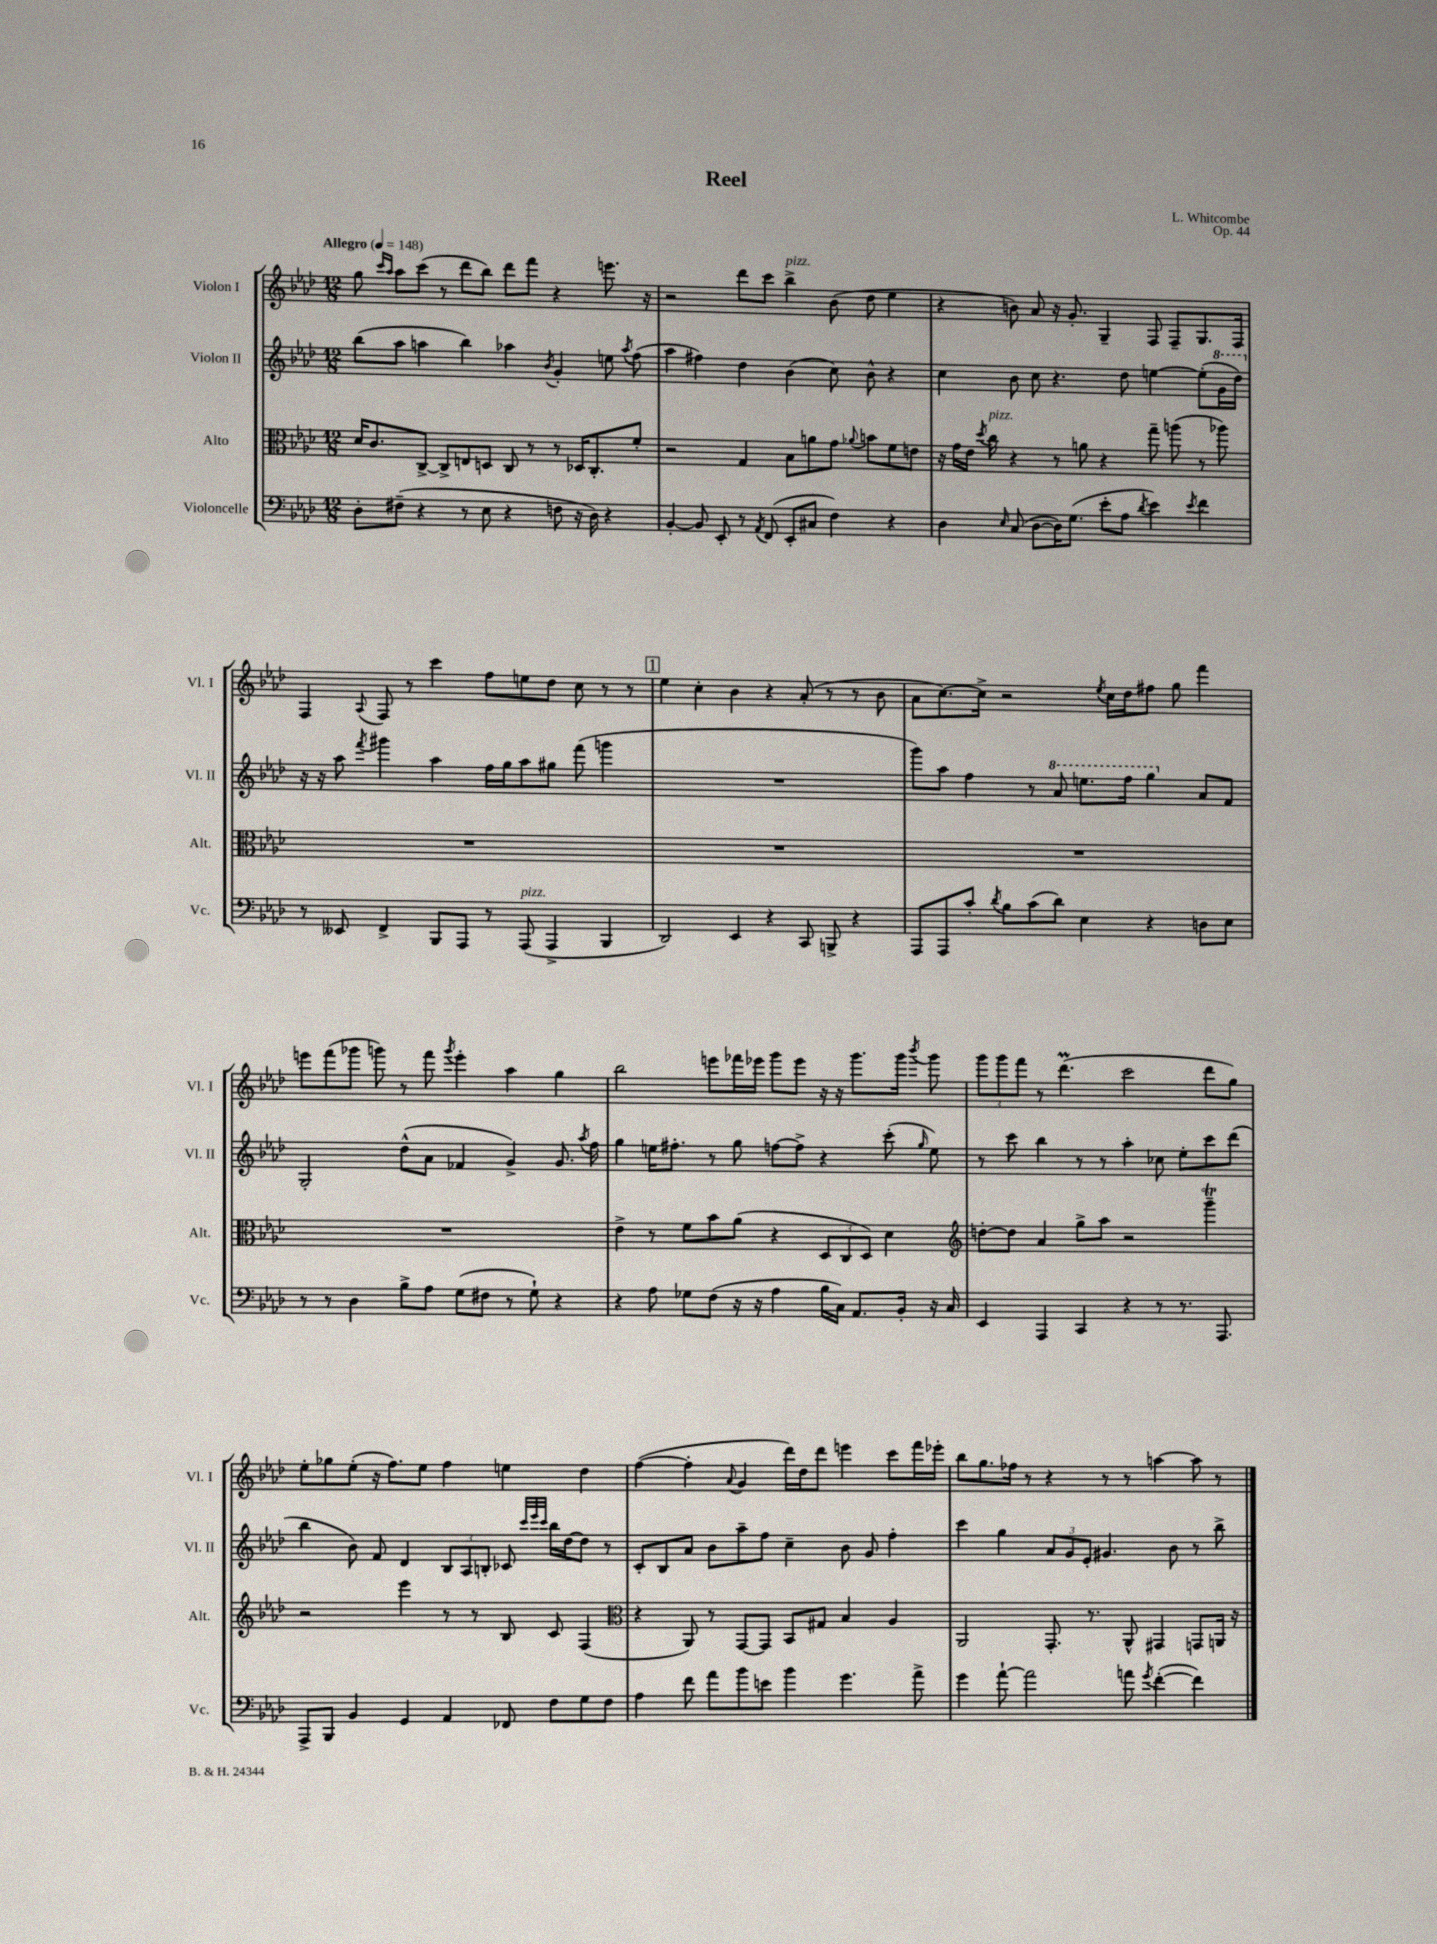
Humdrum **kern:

**kern	**kern	**kern	**kern
*part4	*part3	*part2	*part1
*staff4	*staff3	*staff2	*staff1
*I"Violoncelle	*I"Alto	*I"Violon II	*I"Violon I
*I'Vc.	*I'Alt.	*I'Vl. II	*I'Vl. I
*clefF4	*clefC3	*clefG2	*clefG2
*k[b-e-a-d-]	*k[b-e-a-d-]	*k[b-e-a-d-]	*k[b-e-a-d-]
*M12/8	*M12/8	*M12/8	*M12/8
*MM148	*MM148	*MM148	*MM148
=1	=1	=1	=1
!	!	!	!LO:TX:a:B:t=Allegro
8D-'\L	16d-/KL	(8bb-\L	8gg\
.	8.c/	.	.
.	.	.	16qqccc/LL
.	.	.	16qqaa-/JJ
(8F#X~\J	.	8aa-\J	8aa-\L
4r	[8C^/J	4aan\	(8ccc\J
.	8C^/L]	.	8r
8r	8En/	4bb-\)	8ddd-\L
8E-\	8Dn/J	.	8bb-\J)
4r	8C/	4aa-X\	8ddd-\L
.	8r	.	8fff\J
.	.	8qb-/	.
8Fn\	8r	4g'/	4r
16r	16D-X/KL	.	.
16D-\)	8.C'/	.	.
4r	.	8een\	8.eeen\
.	.	8qaa-/	.
.	8f'/J	(8ff\	.
.	.	.	16r
=2	=2	=2	=2
[4BB-'/	2r	4aa-\	2r
8BB-/]	.	4ff#X\)	.
8EE-'/	.	.	.
8r	4G/	4dd-\	8ddd-\L
8qAA-/	.	.	.
(8FF/	.	.	8ccc\J
!	!	!	!LO:TX:a:i:t=pizz.
8EE-'/L	8B-\L	(4b-\	4bb-^\
8C#X/J	8an\	.	.
4F\)	8g\J	8cc\)	(8b-\
.	8qqa-X/	.	.
.	8bn\L	8b-^^\	8dd-\
4r	8f\	4r	4ee-\
.	8en\J	.	.
=3	=3	=3	=3
4D-\	16r	4cc\	4r
.	16g\LL	.	.
.	16e-\JJ	.	.
.	8qdd-/	.	.
!	!LO:TX:a:i:t=pizz.	!	!
.	16cc\	.	.
16qqE-/	.	.	.
(8C/	4r	8b-\	8bn\)
[8D-\L	.	8cc\	8a-/
16D-\K])	8r	4.r	16r
(8.G\J	.	.	8.g'/
.	8an\	.	.
8e-'\L	4r	.	4G~/
8A-\J	.	8dd-\	.
8qd-/	.	.	.
4e-\)	8gg~\	[4een\	8F/
.	(8aan\	.	8F~/L
8qe-/	.	.	.
4f\	8r	(8ee'\L]	8.G/
*	*	*8va	*
.	8aa-X\)	16gg\L	.
.	.	16ddd-\JJ)	16F/Jk
!!LO:LB:g=z
=4	=4	=4	=4
*	*	*X8va	*
8r	1.r	16r	4F/
.	.	16r	.
8EE--X/	.	8aa-\	.
.	.	8qfff/	8qqA-/
4FF^/	.	4ggg#X\	8F/
.	.	.	8r
8BBB-/L	.	4aa-\	4ccc\
8AAA-/J	.	.	.
8r	.	16ff\LL	8ff\L
.	.	16gg\J	.
!LO:TX:a:i:t=pizz.	!	!	!
(8AAA-/	.	8aa-\	8een\
4AAA-^/	.	8gg#X\J	8dd-\J
.	.	(8fff\	8cc\
4BBB-/	.	4gggn\	8r
.	.	.	8r
!!LO:REH:place=s1:t=1
=5	=5	=5	=5
2DD-/)	1.r	1.r	4ee-\
.	.	.	4cc'\
4EE-/	.	.	4b-\
4r	.	.	4r
8CC/	.	.	(8a-'/
8BBBn^/	.	.	8r
4r	.	.	8r
.	.	.	8b-\
=6	=6	=6	=6
8AAA-/L	1.r	8ggg\L)	8a-\L
8AAA-/	.	8aa-\J	[8.cc\)
8c'/J	.	4ff\	.
.	.	.	16cc^\Jk]
8qd-/	.	.	.
8B-\L	.	.	2r
(8c\	.	8r	.
*	*	*8va	*
8d-\J)	.	8aa-/	.
4E-\	.	8.eeen\L	.
.	.	.	8qee-/
.	.	.	16cc\LL
.	.	16fff\Jk	16dd-\J
4r	.	4ggg\	8ff#X\J
.	.	.	8gg\
*	*	*X8va	*
8Dn\L	.	8a-/L	4fff\
8E-\J	.	8f/J	.
!!LO:LB:g=z
=7	=7	=7	=7
8r	1.r	2G'/	8eeen\L
8r	.	.	(8fff\
4D-\	.	.	8ggg-X\J
.	.	.	8gggn\)
8B-^\L	.	(8dd-^^\L	8r
8A-\J	.	8a-\J	8fff\
.	.	.	8qggg/
(8G\L	.	4f-X/	4eee'\
8F#X\J	.	.	.
8r	.	4g^/)	4aa-\
8G`\)	.	.	.
4r	.	8.g/	4gg\
.	.	8qaa-/	.
.	.	16ff\	.
=8	=8	=8	=8
4r	4e-^\	4gg\	2bb-\
8A-\	8r	16een\KL	.
.	.	8.ff#X'\J	.
8G-X\L	8f\L	.	.
(8F\J	8b-\	8r	8eeen\L
16r	(8a-\J	8gg\	16fff-X\L
16r	.	.	16eee-X\JJ
4A-\	4r	[8ffn\L	8ggg\L
.	.	8ff^\J]	8eee-\J
16B-\LL	12D-/L	4r	16r
16C\JJ)	.	.	16r
.	12C/	.	.
8.AA-/L	.	.	8.ggg\L
.	12D-/J)	.	.
.	4d-\	(8ccc'\	.
16BB-'/Jk	.	.	16ggg\Jk
.	.	16qqgg/	8qbbb-/
16r	.	8ee\)	8ggg\
16C/	.	.	.
=9	=9	=9	=9
*	*clefG2	*	*
4EE-/	[8ddn'\L	8r	12ggg\L
.	.	.	12ggg\
.	8dd\J]	8ccc\	.
.	.	.	12fff\J
4AAA-/	4a-/	4bb-\	8r
.	.	.	(4.ddd-M\
4CC/	8gg^\L	8r	.
.	8aa-\J	8r	.
4r	2r	4aa-'\	2ccc\
8r	.	8cc-X\	.
8.r	.	8ee-'\L	.
.	4gggt~\	8ccc\	8ddd-\L
8.AAA-/	.	.	.
.	.	(8ddd-\J	8gg\J)
!!LO:LB:g=z
=10	=10	=10	=10
8AAA-^/L	2r	4bb-\	8ee-'\L
8BBB-/J	.	.	8gg-X\
4BB-/	.	8b-\)	(8ee-'\J
.	.	8f/	16r
.	.	.	8.ff\L)
4GG/	4eee-\	4d-/	.
.	.	.	8ee-\J
4AA-/	8r	12B-/L	4ff\
.	.	12A-/	.
.	8r	.	.
.	.	12Bn'/J	.
8FF-X/	8B-/	8c-X/	4een\
.	.	32qqccc/LLL	.
.	.	32qqeee-/	.
.	.	32qqccc/JJJ	.
8F\L	8c/	16bb-\LL	.
.	.	[16dd-\J	.
8G\	(4F/	8dd-\J]	4dd-\
8F\J	.	8r	.
=11	=11	=11	=11
*	*clefC3	*	*
4A-\	4r	8c'/L	([4ff\
.	.	8B-/	.
8f\	8AA-/)	8a-/J	4ff'\]
8a-\L	8r	8b-\L	.
.	.	.	8qqa-/
8b-\	[8GG/L	8aa-~\	4g/
8en\J	8GG/J]	8ff\J	.
4b-\	8BB-/L	4cc~\	16ddd-\LL)
.	.	.	16dd-\J
.	8G#X/J	.	8ddd-\J
4.g\	4B-/	8b-\	4eeen\
.	.	8g/	.
.	4A-/	4ff'\	8ccc\L
8a-^\	.	.	16fff\L
.	.	.	16eee-X'\JJ
=12	=12	=12	=12
4g\	2AA-/	4ccc\	8bb-\L
.	.	.	8.gg\
[8a-`\	.	4gg\	.
.	.	.	16ff-X\Jk
2a-\]	.	.	8r
.	8.GG'/	12a-/L	4r
.	.	12g/	.
.	.	12e-'/J	.
.	8.r	.	.
.	.	4.g#X/	8r
8an\	8AA-^^/	.	8r
8qg/	.	.	.
([4f'\	4GG#X/	.	[4aan\
.	.	8b-\	.
4f\])	8GGn/L	8r	8aa\]
.	16AAn/Jk	8bb-^\	8r
.	16r	.	.
==	==	==	==
*-	*-	*-	*-
